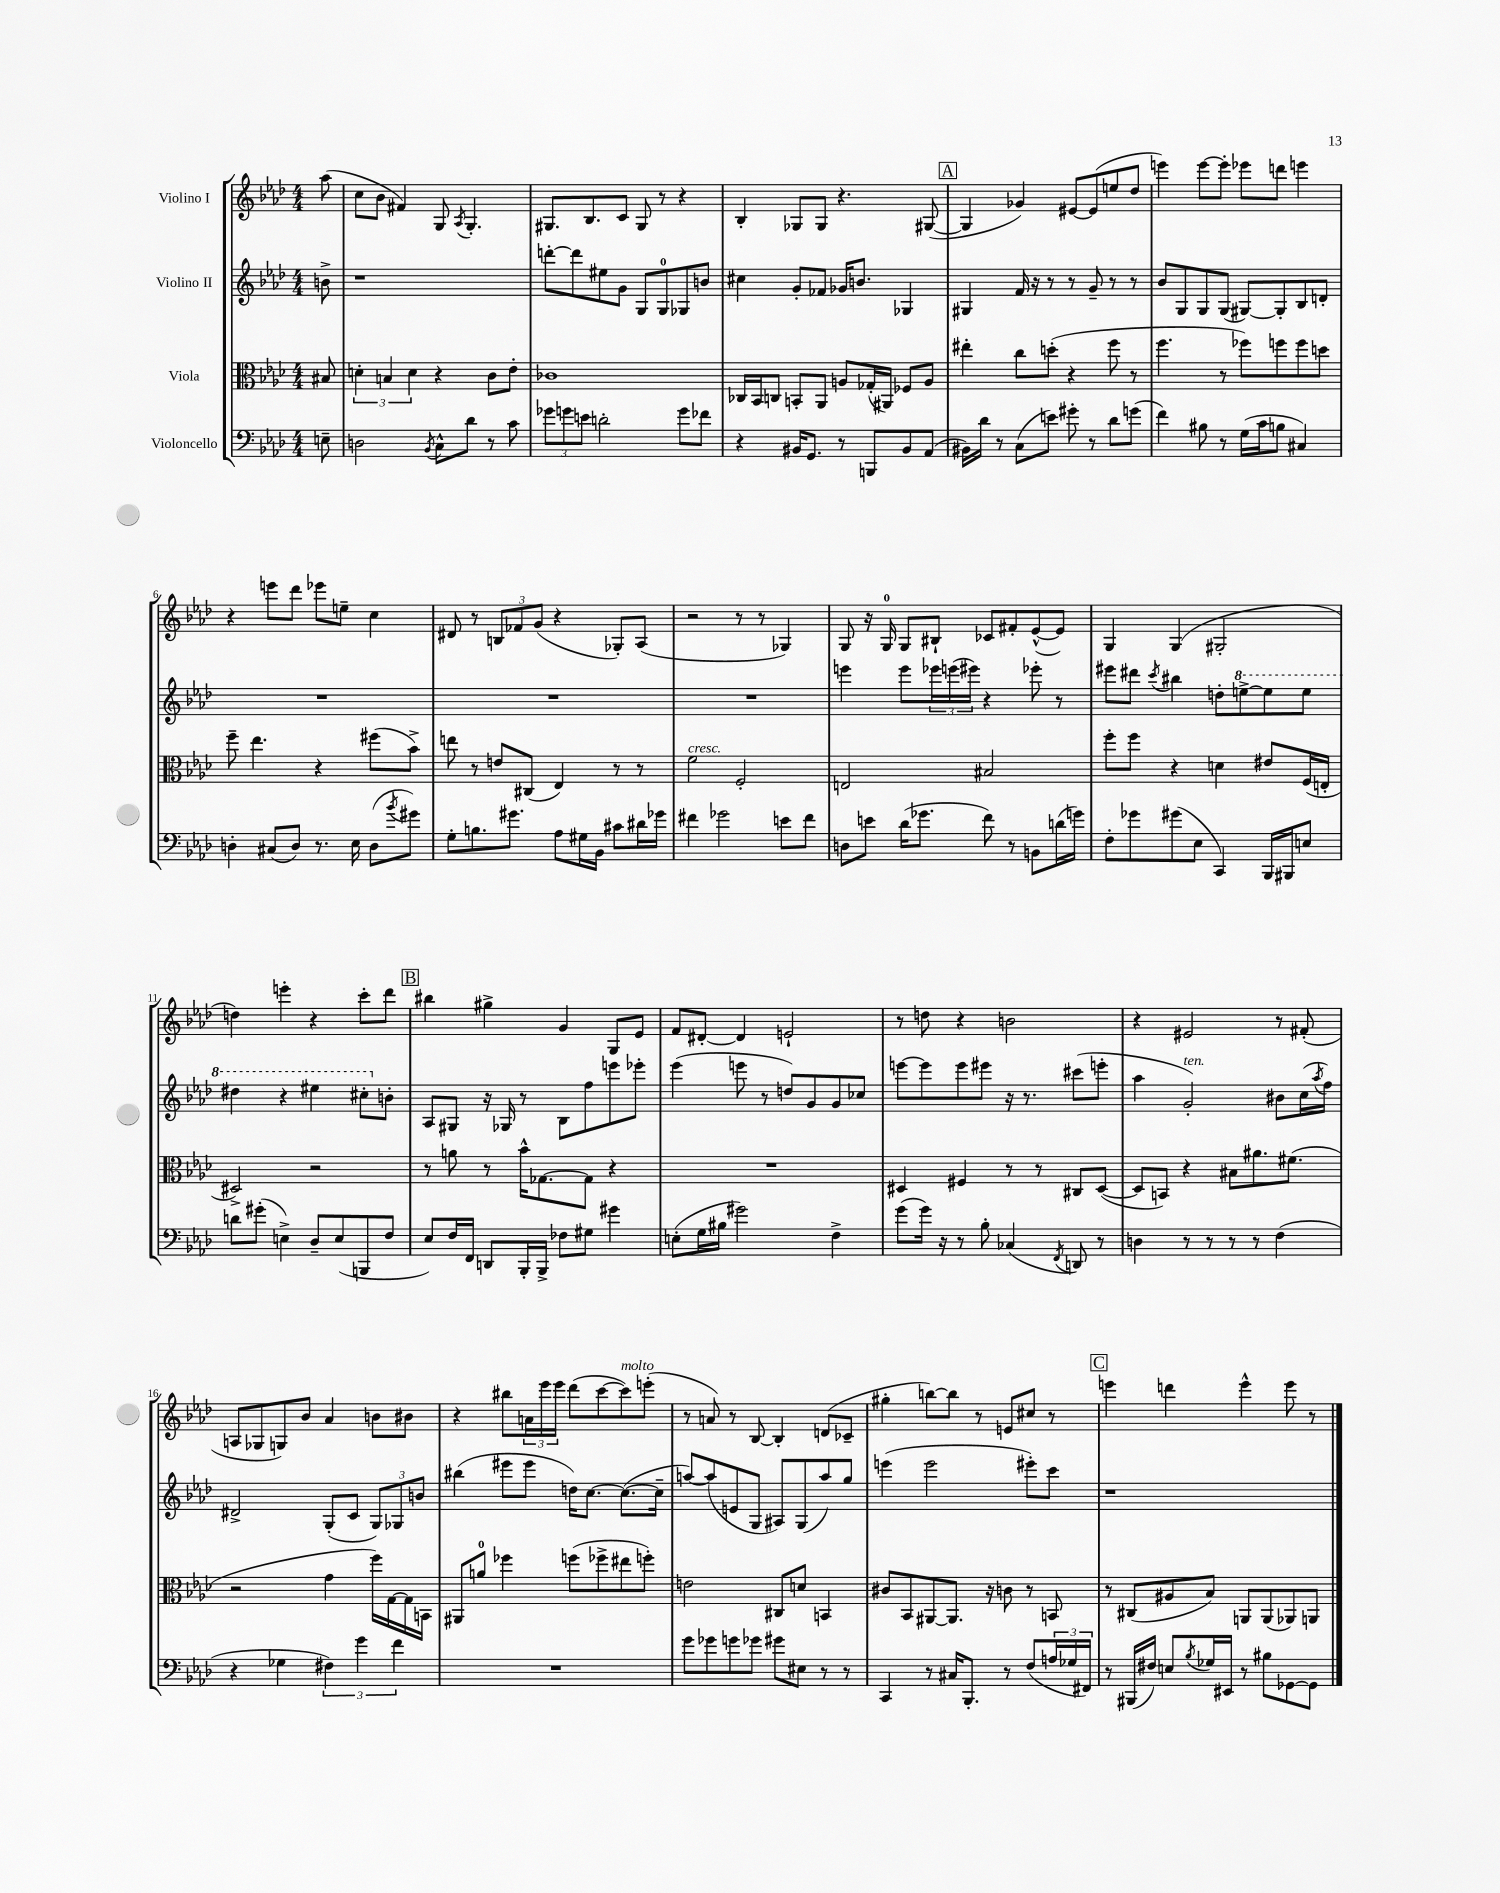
<<
\new StaffGroup <<
\new Staff = "s0" \with { instrumentName = "Violino I" } {
    \clef treble \key aes \major \numericTimeSignature \time 4/4 \partial 8
    aes''8( |
    c''8 bes'8 fis'4) g8 \acciaccatura { aes8 } g4.-. |
    gis8. bes8. c'8 gis8 r8 r4 |
    bes4-. ges8 ges8 r4. gis8~( |
    \mark \markup { \box "A" } gis4 ges'4) eis'8~ eis'8( e''8 des''8 |
    e'''4) e'''8~ e'''8-. ees'''8 d'''8 e'''4 |
    r4 e'''8 des'''8 ees'''8 e''8-- c''4 |
    dis'8 r8 \tuplet 3/2 { b8 fes'8 g'8( } r4 ges8-.) aes8( |
    r2 r8 r8 ges4) |
    g8 r16 g16-0 g8 bis8-! ces'8 fis'8-. ees'8~-^( ees'8) |
    g4 g4( gis2-. |
    d''4) e'''4-. r4 c'''8-. des'''8 |
    \mark \markup { \box "B" } bis''4 gis''4-> g'4 g8 ees'8 |
    f'8 dis'8~-. dis'4 e'2-! |
    r8 d''8 r4 b'2 |
    r4 eis'2 r8 fis'8-.( |
    a8 ges8 g8) bes'8 aes'4 b'8 bis'8 |
    r4 bis''8 \tuplet 3/2 { a'16 ees'''16 ees'''16 } des'''8( c'''8~ c'''8^\markup { \italic "molto" }) e'''8-.( |
    r8 a'8) r8 bes8~ bes4-. d'8( ces'8-- |
    gis''4-. b''8~) b''8 r8 e'8 cis''8 r8 |
    \mark \markup { \box "C" } e'''4 d'''4 e'''4-^ e'''8 r8 \bar "|." |
}
\new Staff = "s1" \with { instrumentName = "Violino II" } {
    \clef treble \key aes \major \numericTimeSignature \time 4/4 \partial 8
    b'8-> |
    r1 |
    d'''8~-. d'''8 eis''8 g'8 g8 g8-0 ges8 b'8 |
    cis''4 g'8-. fes'8 ges'16 b'8. ges4 |
    \mark \markup { \box "A" } gis4 f'16 r16 r8 r8 g'8-- r8 r8 |
    bes'8 g8 g8 g8( gis8~) gis8-. bes8 d'8-. |
    R1 |
    R1 |
    R1 |
    e'''4 e'''8 \tuplet 3/2 { ees'''16 e'''16( eis'''16) } r4 ees'''8-. r8 |
    eis'''8 dis'''8 \acciaccatura { c'''8 } bis''4 d''8-. \ottava #1 e'''8~-> e'''8 e'''8 |
    dis'''4 r4 eis'''4 cis'''8-. \ottava #0 b'8-. |
    \mark \markup { \box "B" } aes8 gis8 r16 ges16 r8 bes8 f''8 e'''8 ees'''8-. |
    ees'''4( e'''8 r8 d''8) g'8 g'8 ces''8 |
    e'''8~ e'''8 e'''8 eis'''8 r16 r8. cis'''8( e'''8-. |
    aes''4 g'2-.^\markup { \italic "ten." }) bis'8 c''16( \acciaccatura { aes''8 } f''16) |
    dis'2-> g8-.( c'8 \tuplet 3/2 { g8) ges8 b'8 } |
    bis''4( eis'''8 eis'''8 d''16) c''8.~ c''8.~( c''16-- |
    a''8~) a''8( e'8 g8 ais8) g8( a''8) g''8 |
    e'''4( e'''2 eis'''8-.) c'''8 |
    \mark \markup { \box "C" } r1 \bar "|." |
}
\new Staff = "s2" \with { instrumentName = "Viola" } {
    \clef alto \key aes \major \numericTimeSignature \time 4/4 \partial 8
    bis8 |
    \tuplet 3/2 { d'4-. b4 d'4 } r4 c'8 ees'8-. |
    ces'1 |
    ces16 bes,16 c8 b,8-. aes,8 a8 ges16-.( ais,16) fes8 a8 |
    \mark \markup { \box "A" } eis''4-. c''8 d''8-.( r4 f''8 r8 |
    f''4. r8 fes''8) f''8 f''8 d''8 |
    f''8-- ees''4. r4 fis''8( bes'8->) |
    e''8 r8 e'8 cis8( ees4) r8 r8 |
    f'2^\markup { \italic "cresc." } f2-. |
    e2 bis2 |
    f''8-. f''8 r4 d'4 eis'8 f16( e16-. |
    dis2->) r2 |
    \mark \markup { \box "B" } r8 a'8 r8 bes'16-^ ges8.~ ges8 r4 |
    R1 |
    dis4 fis4 r8 r8 cis8 dis8~( |
    dis8 b,8) r4 bis8 ais'8. fis'8.( |
    r2 g'4 f''16) g16~ g16 b,16 |
    ais,8 a'8-0 fes''4 f''8( fes''8-> eis''8 f''8-.) |
    e'2 cis8 d'8 b,4 |
    cis'8 bes,8 ais,8~ ais,8. r16 c'8 r8 b,8 |
    \mark \markup { \box "C" } r8 cis8( ais8 bes8) a,8 a,8( aes,8) a,8 \bar "|." |
}
\new Staff = "s3" \with { instrumentName = "Violoncello" } {
    \clef bass \key aes \major \numericTimeSignature \time 4/4 \partial 8
    e8-- |
    d2 \acciaccatura { bes,8 } c8-^ des'8 r8 c'8 |
    \tuplet 3/2 { ges'8 g'8 e'8 } d'2-. g'8 fes'8 |
    r4 bis,16 g,8. r8 b,,8 bis,8 aes,8( |
    \mark \markup { \box "A" } bis,16) des'16 r8 c8( e'8) gis'8-. r8 des'8 g'8( |
    f'4) bis8 r8 g16( c'16 b8 cis4) |
    d4-. cis8( d8) r8. ees16 d8( \acciaccatura { bes'8 } gis'8) |
    g8-. b8. gis'8. aes8 gis16 bes,16 cis'8 dis'16 ges'16 |
    fis'4 ges'2 e'8 fis'8 |
    d8 e'8 des'16( ges'8. f'8) r8 b,8 d'16( g'16) |
    f8-. ges'8 gis'8( ees8 c,4) bes,,16 bis,,16 e8 |
    d'8 gis'8-.( e4->) des8-- e8( b,,8 f8 |
    \mark \markup { \box "B" } ees8) f16 f,16 d,8 bes,,16-. bes,,16-> fes8 gis8 gis'4 |
    e8-.( g16 bis16 gis'2) f4-> |
    g'8( g'16) r16 r8 bes8-. ces4( \acciaccatura { f,8 } d,8) r8 |
    d4 r8 r8 r8 r8 f4( |
    r4 ges4 \tuplet 3/2 { fis4) g'4 f'4 } |
    R1 |
    g'8 ges'8 g'8 ges'8 gis'8 eis8 r8 r8 |
    c,4 r8 cis16 bes,,8.-. r8 f8( \tuplet 3/2 { a16 ges16 fis,16) } |
    \mark \markup { \box "C" } r8 bis,,16( fis16) e8 \acciaccatura { bes8 } ges16 eis,16 r8 bis8 ges,8~ ges,8 \bar "|." |
}
>>
>>
